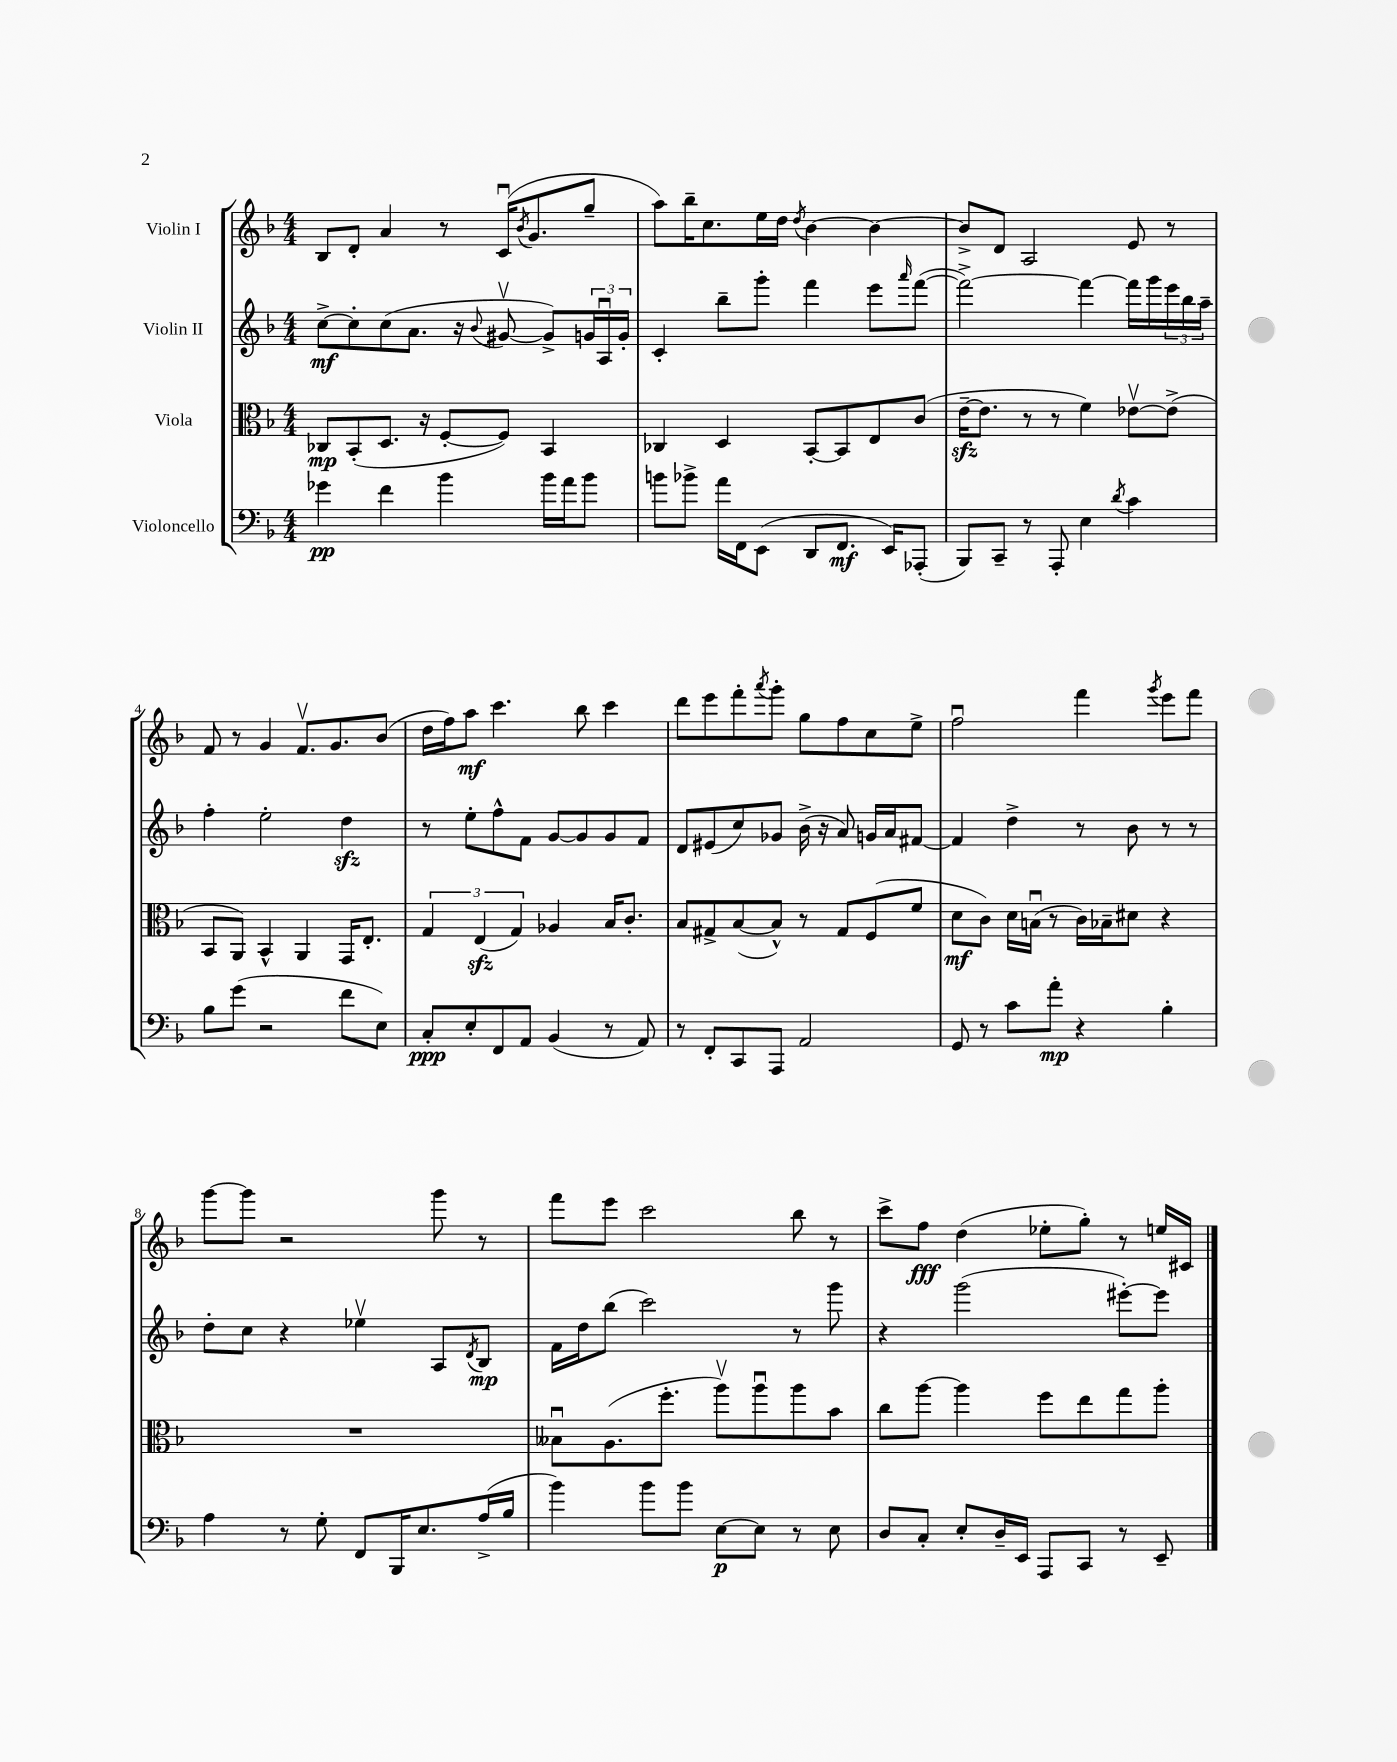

**kern	**kern	**kern	**kern
*staff4	*staff3	*staff2	*staff1
*clefF4	*clefC3	*clefG2	*clefG2
*k[b-]	*k[b-]	*k[b-]	*k[b-]
*M4/4	*M4/4	*M4/4	*M4/4
4g-	8C-	[8cc^	8B-
.	(8BB-'	8cc']	8d'
4f	8.D	(8cc	4a
.	.	8.a	.
.	16r	.	.
4b-	[8F'	.	8r
.	.	16r	.
.	.	8qqb-	.
.	8F])	[8g#v	(16cu
.	.	.	8qb-
.	.	.	8.g
16b-	4BB-	8g#^])	.
16a	.	.	.
8b-	.	24g	8gg~
.	.	24Au	.
.	.	24g'	.
=	=	=	=
8b	4C-	4c'	8aa)
8b-^	.	.	16bb-~
.	.	.	8.cc
16a	4D	8bb-~	.
16FF	.	.	.
(8EE	.	8ggg'	16ee
.	.	.	16dd
.	.	.	8qdd
8DD	[8BB-'	4fff	[4b-
8.FF	8BB-]	.	.
.	8E	8eee	4b-_
16EE)	.	.	.
.	.	16qqaaa	.
(8AAA-'	(8c	([8fff	.
=	=	=	=
8BBB-)	[16e~	2fff^_)	8b-^]
.	8.e]	.	.
8CC~	.	.	8d
8r	8r	.	2A
8AAA'	8r	.	.
4E	4f)	4fff_	.
8qd	.	.	.
4c	[8e-v	16fff]	8e
.	.	16ggg	.
.	(8e-^]	24eee	8r
.	.	24bb-	.
.	.	24aa~	.
=	=	=	=
8B-	8BB-	4ff'	8f
(8g	8AA)	.	8r
2r	4BB-^^	2ee'	4g
.	4AA	.	8.fv
.	.	.	8.g
8f	16GG	4dd	.
.	8.E'	.	.
8E)	.	.	(8b-
=	=	=	=
8C'	6G	8r	16dd
.	.	.	16ff)
8E'	.	8ee'	8aa
.	(6E	.	.
8FF	.	8ff^^	4.ccc
.	6G)	.	.
8AA	.	8f	.
(4BB-	4A-	[8g	.
.	.	8g]	8bb-
8r	16B-	8g	4ccc
.	8.c'	.	.
8AA)	.	8f	.
=	=	=	=
8r	8B-	8d	8ddd
8FF'	8G#^	(8e#	8eee
8CC	([8B-	8cc)	8fff'
.	.	.	8qaaa
8AAA	8B-^^])	8g-	8ggg'
2AA	8r	(16b-^	8gg
.	.	16r	.
.	8G#	8a)	8ff
.	(8F	16g	8cc
.	.	16a	.
.	8f	[8f#	8ee^
=	=	=	=
8GG	8d	4f#]	2ffu
8r	8c)	.	.
8c	16d	4dd^	.
.	(16Bu	.	.
8a'	8r	.	.
4r	16c)	8r	4fff
.	16B-~	.	.
.	8d#	8b-	.
.	.	.	8qggg
4B-'	4r	8r	8eee
.	.	8r	8fff
=	=	=	=
4A	1r	8dd'	[8ggg
.	.	8cc	8ggg]
8r	.	4r	2r
8G'	.	.	.
8FF	.	4ee-v	.
16BBB-	.	.	.
8.E	.	.	.
.	.	8A	8ggg
.	.	8qd	.
(16A^	.	8B-	8r
16B-	.	.	.
=	=	=	=
4b-)	8B--u	16f	8fff
.	.	16dd	.
.	(8.A	(8bb-	8eee
8b-	.	2ccc)	2ccc
.	8.ff'	.	.
8b-	.	.	.
[8E	8aav)	.	.
8E]	8aau	.	.
8r	8aa	8r	8bb-
8E	8b-	8ggg	8r
=	=	=	=
8D	8cc	4r	8ccc^
8C'	[8aa	.	8ff
8E'	4aa]	(2ggg	(4dd
16D~	.	.	.
16EE	.	.	.
8AAA	8ff	.	8ee-'
8CC	8ee	.	8gg')
8r	8gg	[8eee#')	8r
8EE~	8aa'	8eee#]	16ee
.	.	.	16c#
==	==	==	==
*-	*-	*-	*-
